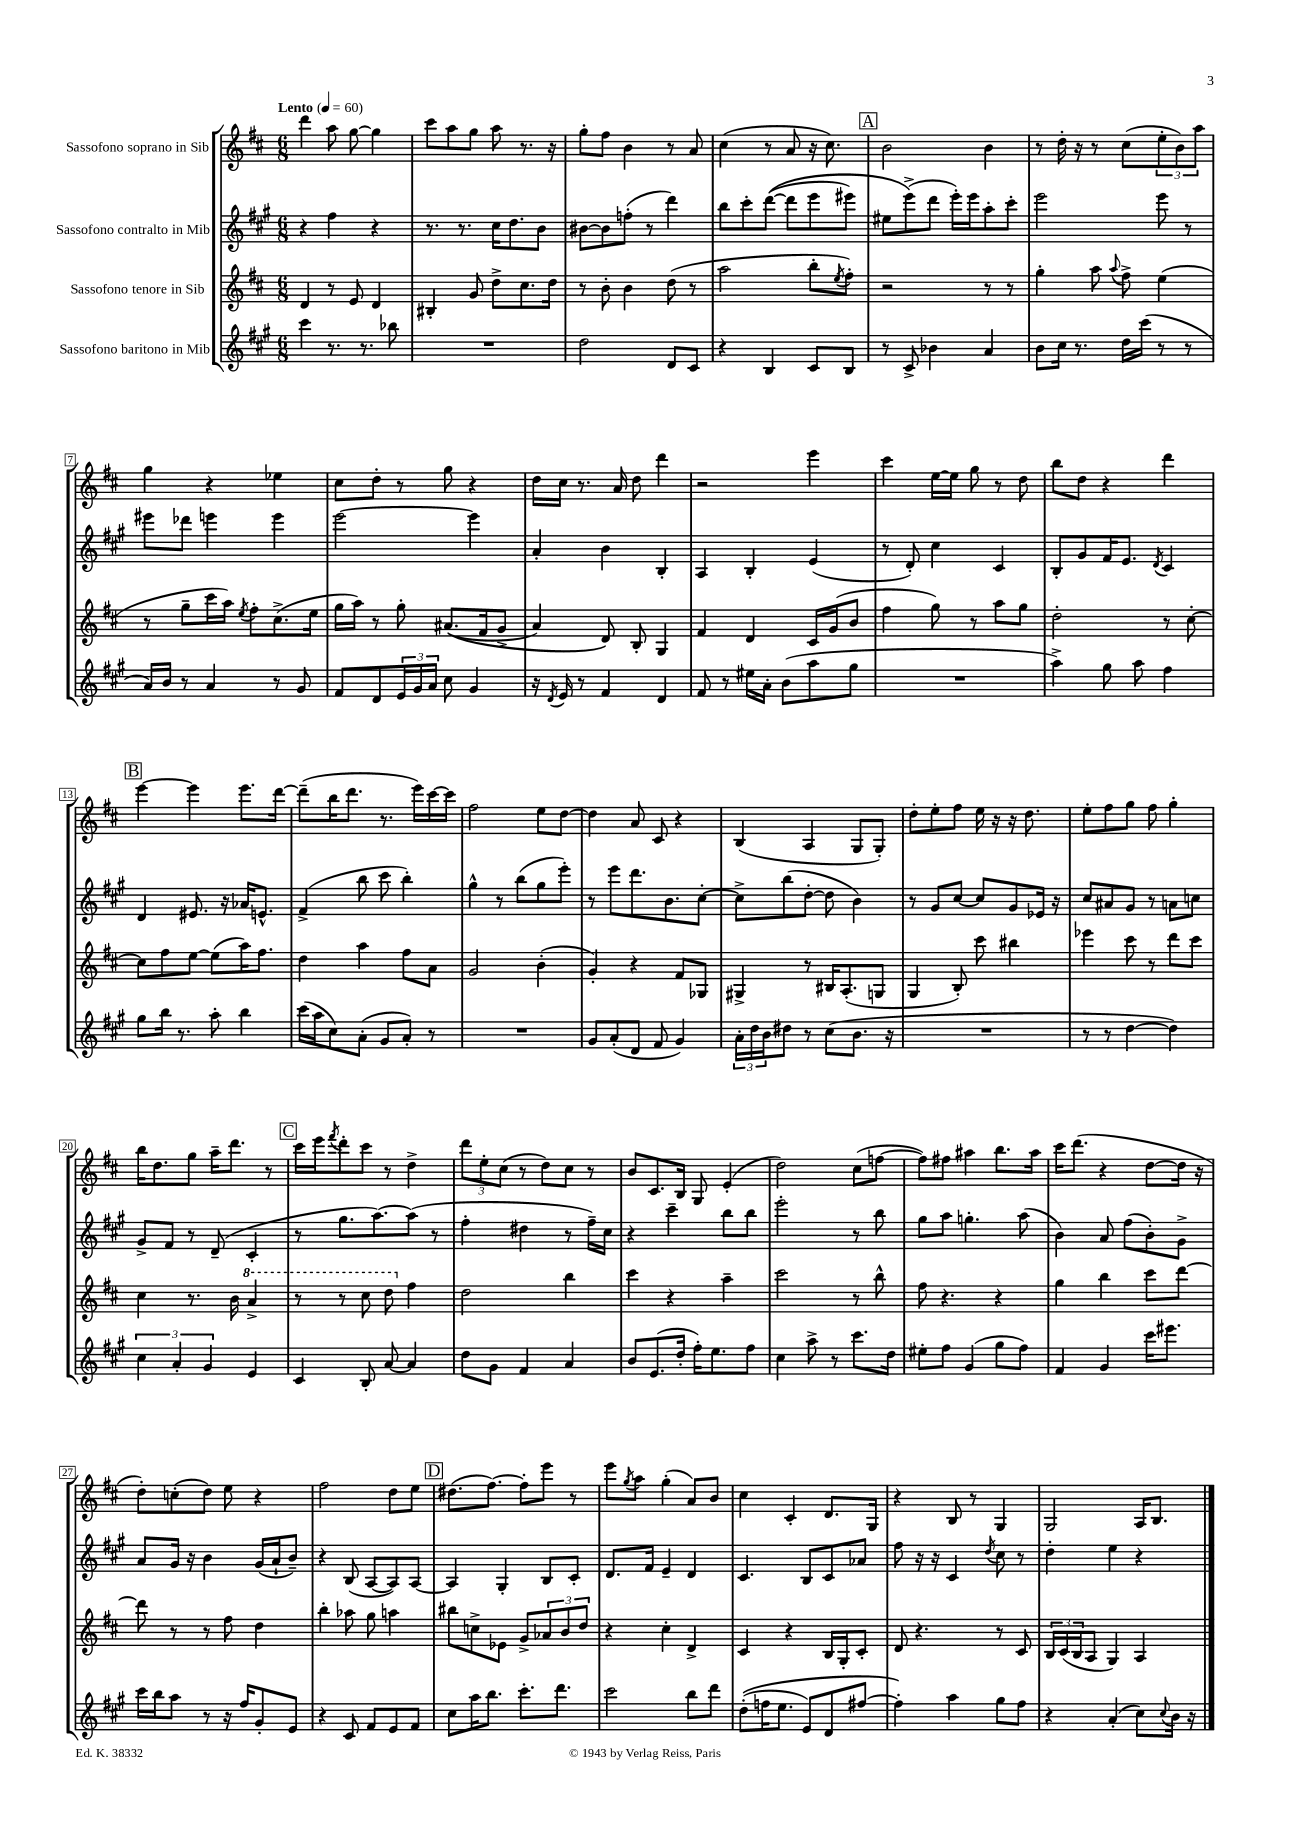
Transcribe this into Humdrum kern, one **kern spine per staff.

**kern	**kern	**kern	**kern
*part4	*part3	*part2	*part1
*staff4	*staff3	*staff2	*staff1
*I"Sassofono baritono in Mib	*I"Sassofono tenore in Sib	*I"Sassofono contralto in Mib	*I"Sassofono soprano in Sib
*clefG2	*clefG2	*clefG2	*clefG2
*k[f#c#g#]	*k[f#c#]	*k[f#c#g#]	*k[f#c#]
*M6/8	*M6/8	*M6/8	*M6/8
*MM60	*MM60	*MM60	*MM60
=1	=1	=1	=1
!	!	!	!LO:TX:a:B:t=Lento
4ccc#\	4d/	4r	4ddd\
8.r	8r	4ff#\	8aa\
.	8e/	.	[8gg\
8.r	.	.	.
.	4d/	4r	4gg\]
8bb-X\	.	.	.
=2	=2	=2	=2
2.r	4B#X'/	8.r	8ccc#\L
.	.	.	8aa\
.	.	8.r	.
.	8g/	.	8gg\J
.	8dd^\L	16cc#\KL	8aa\
.	.	8.dd\	.
.	8.cc#\	.	8.r
.	.	8b\J	.
.	16dd\Jk	.	16r
=3	=3	=3	=3
2dd\	8r	[8b#X\L	8gg'\L
.	8b'\	8b#\]	8ff#\J
.	4b\	(8ffn'\J	4b\
.	.	8r	.
8d/L	(8dd\	4ddd\)	8r
8c#/J	8r	.	8a/
=4	=4	=4	=4
4r	2aa\	8bb\L	(4cc#\
.	.	8ccc#'\	.
4B/	.	(([8ddd\J	8r
.	.	8ddd\L]	8a/
8c#/L	8bb'\L	8eee\	16r
.	.	.	8.cc#\)
.	8qee/	.	.
8B/J	8ff#'\J)	8eee#X\J)	.
!!LO:REH:place=s1:t=A
=5	=5	=5	=5
8r	2r	8ee#X\L	2b\
8c#^/	.	(8eee^\)	.
4b-X\	.	8ddd\J	.
.	.	16eee'\LL)	.
.	.	16eee\J	.
4a/	8r	8aa'\	4b\
.	8r	8ccc#'\J	.
=6	=6	=6	=6
8b\L	4gg'\	2eee\	8r
16cc#\Jk	.	.	16dd'\
8.r	.	.	16r
.	8aa\	.	8r
.	8qqaa/	.	.
16dd\LL	8ff#^\	.	(8cc#\L
(16ccc#\JJ	.	.	.
8r	(4ee\	8eee\	12ee'\
.	.	.	12b\)
8r	.	8r	.
.	.	.	12aa\J
!!LO:LB:g=z
=7	=7	=7	=7
16a/LL)	8r	8eee#X\L	4gg\
16b/JJ	.	.	.
8r	8gg~\L	8ddd-X\J	.
4a/	16ccc#\L	4eeen\	4r
.	16aa\JJ)	.	.
.	8qee/	.	.
.	8ff#'\L	.	.
8r	(8.cc#^\	4eee\	4ee-X\
8g#/	.	.	.
.	16ee\Jk	.	.
=8	=8	=8	=8
8f#/L	16gg\LL	[2eee\	8cc#\L
.	16aa\JJ)	.	.
8d/	8r	.	8dd'\J
24e/L	8gg'\	.	8r
24g#/	.	.	.
24a/JJ	.	.	.
8cc#\	((8.a#X/L	.	8gg\
4g#/	.	4eee\]	4r
.	16f#/k	.	.
.	8g^/J	.	.
=9	=9	=9	=9
16r	4a/)	4a'/	16dd\LL
8qd/	.	.	.
16e/	.	.	16cc#\JJ
8r	.	.	8.r
4f#/	8d/)	4b\	.
.	.	.	16a/
.	8B'/	.	8dd\
4d/	4G/	4B'/	4ddd\
=10	=10	=10	=10
8f#/	4f#/	4A/	2r
8r	.	.	.
16ee#X\LL	4d/	4B'/	.
16a'\JJ	.	.	.
(8b\L	.	.	.
8aa\	16c#/LL	(4e/	4eee\
.	(16g/J	.	.
8gg#\J	8b/J	.	.
=11	=11	=11	=11
2.r	4ff#\	8r	4ccc#\
.	.	8d'/)	.
.	8gg\)	4cc#\	[16ee\LL
.	.	.	16ee\JJ]
.	8r	.	8gg\
.	8aa\L	4c#/	8r
.	8gg\J	.	8dd\
=12	=12	=12	=12
4aa^\)	2dd'\	8B'/L	8bb\L
.	.	8g#/	8dd\J
8gg#\	.	16f#/K	4r
.	.	8.e/J	.
8aa\	.	.	.
.	.	8qd/	.
4ff#\	8r	4c#/	4ddd\
.	[8cc#'\	.	.
!!LO:LB:g=z
!!LO:REH:place=s1:t=B
=13	=13	=13	=13
8gg#\L	8cc#\L]	4d/	[4eee\
16bb\Jk	8ff#\	.	.
8.r	.	.	.
.	[8ee\J	8.e#X/	4eee\]
8aa'\	(8ee\L]	.	.
.	.	16r	.
4bb\	16aa\K)	16a-X/KL	8.eee\L
.	8.ff#\J	8.en^^/J	.
.	.	.	[16ddd\Jk
=14	=14	=14	=14
(16ccc#\LL	4dd\	(4f#^/	(8ddd~\L]
16aa\J	.	.	.
8cc#\)	.	.	16bb\K
.	.	.	8.ddd\J
(8a'\J	4aa\	8bb\	.
8g#/L	.	8ccc#\	8.r
8a'/J)	8ff#\L	4bb'\)	.
.	.	.	16eee\LL)
8r	8a\J	.	[16ccc#\
.	.	.	16ccc#\JJ]
=15	=15	=15	=15
2.r	2g/	4gg#^^\	2ff#\
.	.	8r	.
.	.	(8bb\L	.
.	(4b'\	8gg#\	8ee\L
.	.	8eee'\J)	[8dd\J
=16	=16	=16	=16
8g#/L	4g'/)	8r	4dd\]
(8a'/	.	8eee\L	.
8d/J	4r	8.ddd\	8a/
8f#/	.	.	8c#/
.	.	8.b\	.
4g#/)	8f#/L	.	4r
.	8G-X/J	[8cc#'\J	.
=17	=17	=17	=17
24a'\LL	4G#X^/	8cc#^\L]	(4B/
24dd\	.	.	.
24b\J	.	.	.
8dd#X\J	.	(8bb\	.
8r	8r	[8dd'\J	4A/
(8cc#\L	16B#X/KL	8dd\]	.
.	(8.A'/	.	.
8.b\J	.	4b\)	8G/L
.	8Gn/J	.	8G'/J)
16r	.	.	.
=18	=18	=18	=18
2.r	4G/	8r	8dd'\L
.	.	8g#/L	8ee'\
.	8B'/)	[8cc#/J	8ff#\J
.	8ccc#\	8cc#/L]	16ee\
.	.	.	16r
.	4bb#X\	8g#/	16r
.	.	.	8.dd\
.	.	16e-X/Jk	.
.	.	16r	.
=19	=19	=19	=19
8r	4eee-X\	8cc#/L	8ee'\L
8r	.	8a#X/	8ff#\
[4dd\	8ccc#\	8g#/J	8gg\J
.	8r	8r	8ff#\
4dd\])	8ddd\L	8an\L	4gg'\
.	8ccc#\J	8ccn\J	.
!!LO:LB:g=z
=20	=20	=20	=20
6cc#\	4cc#\	8g#^/L	16bb\KL
.	.	.	8.dd\
.	.	8f#/J	.
6a'/	.	.	.
.	8.r	8r	8gg\J
6g#/	.	.	.
.	.	(8d~/	16aa~\KL
.	16b\	.	8.ddd\J
*	*8va	*	*
4e/	4aa^/	4c#'/	.
.	.	.	8r
!!LO:REH:place=s1:t=C
=21	=21	=21	=21
4c#/	8r	8r	16ccc#\LL
.	.	.	16eee\J
.	.	.	8qfff#/
.	8r	8.gg#\L	8ddd'\
8B'/	8ccc#\	.	8ccc#\J
.	.	[8.aa\)	.
[8a/	8ddd\	.	8r
*	*X8va	*	*
4a/]	4ff#\	(8aa\J]	4dd^\
.	.	8r	.
=22	=22	=22	=22
8dd\L	2dd\	4ff#'\	12ddd\L
.	.	.	12ee'\
8g#\J	.	.	.
.	.	.	(12cc#\J
4f#/	.	4dd#X\	8r
.	.	.	8dd\L)
4a/	4bb\	8r	8cc#\J
.	.	16ff#~\LL)	8r
.	.	16cc#\JJ	.
=23	=23	=23	=23
8b/L	4ccc#\	4r	8b/L
(8.e/	.	.	8.c#/
.	4r	4ccc#~\	.
16dd'/Jk	.	.	16B/Jk
16ff#'\KL)	.	.	8G/
8.ee\	.	.	.
.	4aa~\	8bb\L	(4e'/
8ff#\J	.	8bb\J	.
=24	=24	=24	=24
4cc#\	2ccc#\	2eee'\	2dd\)
8aa^\	.	.	.
8r	.	.	.
8.ccc#\L	8r	8r	(8cc#\L
.	8bb^^\	8bb\	[8ffn\J
16dd\Jk	.	.	.
=25	=25	=25	=25
8ee#X'\L	8ff#\	8gg#\L	8ff\L])
8ff#\J	4.r	8aa\J	8ff#X\J
(4g#/	.	4.ggn'\	4aa#X\
8gg#\L	4r	.	8.bb\L
8ff#\J)	.	(8aa\	.
.	.	.	16aa#\Jk
=26	=26	=26	=26
4f#/	4gg\	4b\)	16ccc#\KL
.	.	.	(8.ddd\J
4g#/	4bb\	8a/	4r
.	.	(8ff#\L	.
16ccc#\KL	8ccc#\L	8b'\)	[8dd\L
8.eee#X\J	.	.	.
.	[8ddd\J	8g#^\J	16dd\Jk]
.	.	.	16r
!!LO:LB:g=z
=27	=27	=27	=27
16ccc#\LL	8ddd\]	8a/L	8dd'\L)
16bb\J	.	.	.
8aa\J	8r	16g#/Jk	(8ccn'\
.	.	16r	.
8r	8r	4b\	8dd\J)
16r	8ff#\	.	8ee\
16ff#/KL	.	.	.
8g#'/	4dd\	(16g#/LL	4r
.	.	16a`/J	.
8e/J	.	8b~/J)	.
=28	=28	=28	=28
4r	4bb'\	4r	2ff#\
8c#/	8aa-X\	(8B/	.
8f#/L	8gg\	[8A/L	.
8e/	4aan\	8A/])	8dd\L
8f#/J	.	[8A/J	8ee\J
!!LO:REH:place=s1:t=D
=29	=29	=29	=29
8cc#\L	8bb#X\L	4A/]	(8.dd#X\L
16aa\K	8ccn^\	.	.
8.bb\J	.	.	[8.ff#\J)
.	8e-X\J	4G#'/	.
8.ccc#'\L	8g^/L	.	8ff#'\L]
.	12a-X/	8B/L	8eee\J
8.ddd\J	.	.	.
.	12b/	.	.
.	.	8c#'/J	8r
.	12dd/J	.	.
=30	=30	=30	=30
2ccc#\	4r	8.d/L	8eee\L
.	.	.	8qgg/
.	.	.	8aa\J
.	.	16f#/Jk	.
.	4cc#'\	4e~/	(4gg'\
8bb\L	4d^/	4d/	8a/L)
8ddd\J	.	.	8b/J
=31	=31	=31	=31
((8dd'\L	4c#/	4.c#/	4cc#\
16ffn\K	.	.	.
8.ee\J	.	.	.
.	4r	.	4c#'/
8e/L)	.	8B/L	.
8d/	16B/LL	8c#/	8.d/L
.	16G'/J	.	.
[8ff#X/J	8c#'/J	8a-X/J	.
.	.	.	16G/Jk
=32	=32	=32	=32
4ff#'\])	8d/	8ff#\	4r
.	4.r	16r	.
.	.	16r	.
4aa\	.	4c#/	8B/
.	.	.	8r
.	.	8qdd/	.
8gg#\L	8r	8cc#\	4G/
8ff#\J	8c#/	8r	.
=33	=33	=33	=33
4r	24B/LL	4dd'\	2G/
.	(24c#/	.	.
.	24B/J	.	.
.	8A/J	.	.
(4a'/	4G/)	4ee\	.
8cc#\L)	4A/	4r	16A/KL
.	.	.	8.B/J
8qqcc#/	.	.	.
16b\Jk	.	.	.
16r	.	.	.
==	==	==	==
*-	*-	*-	*-
